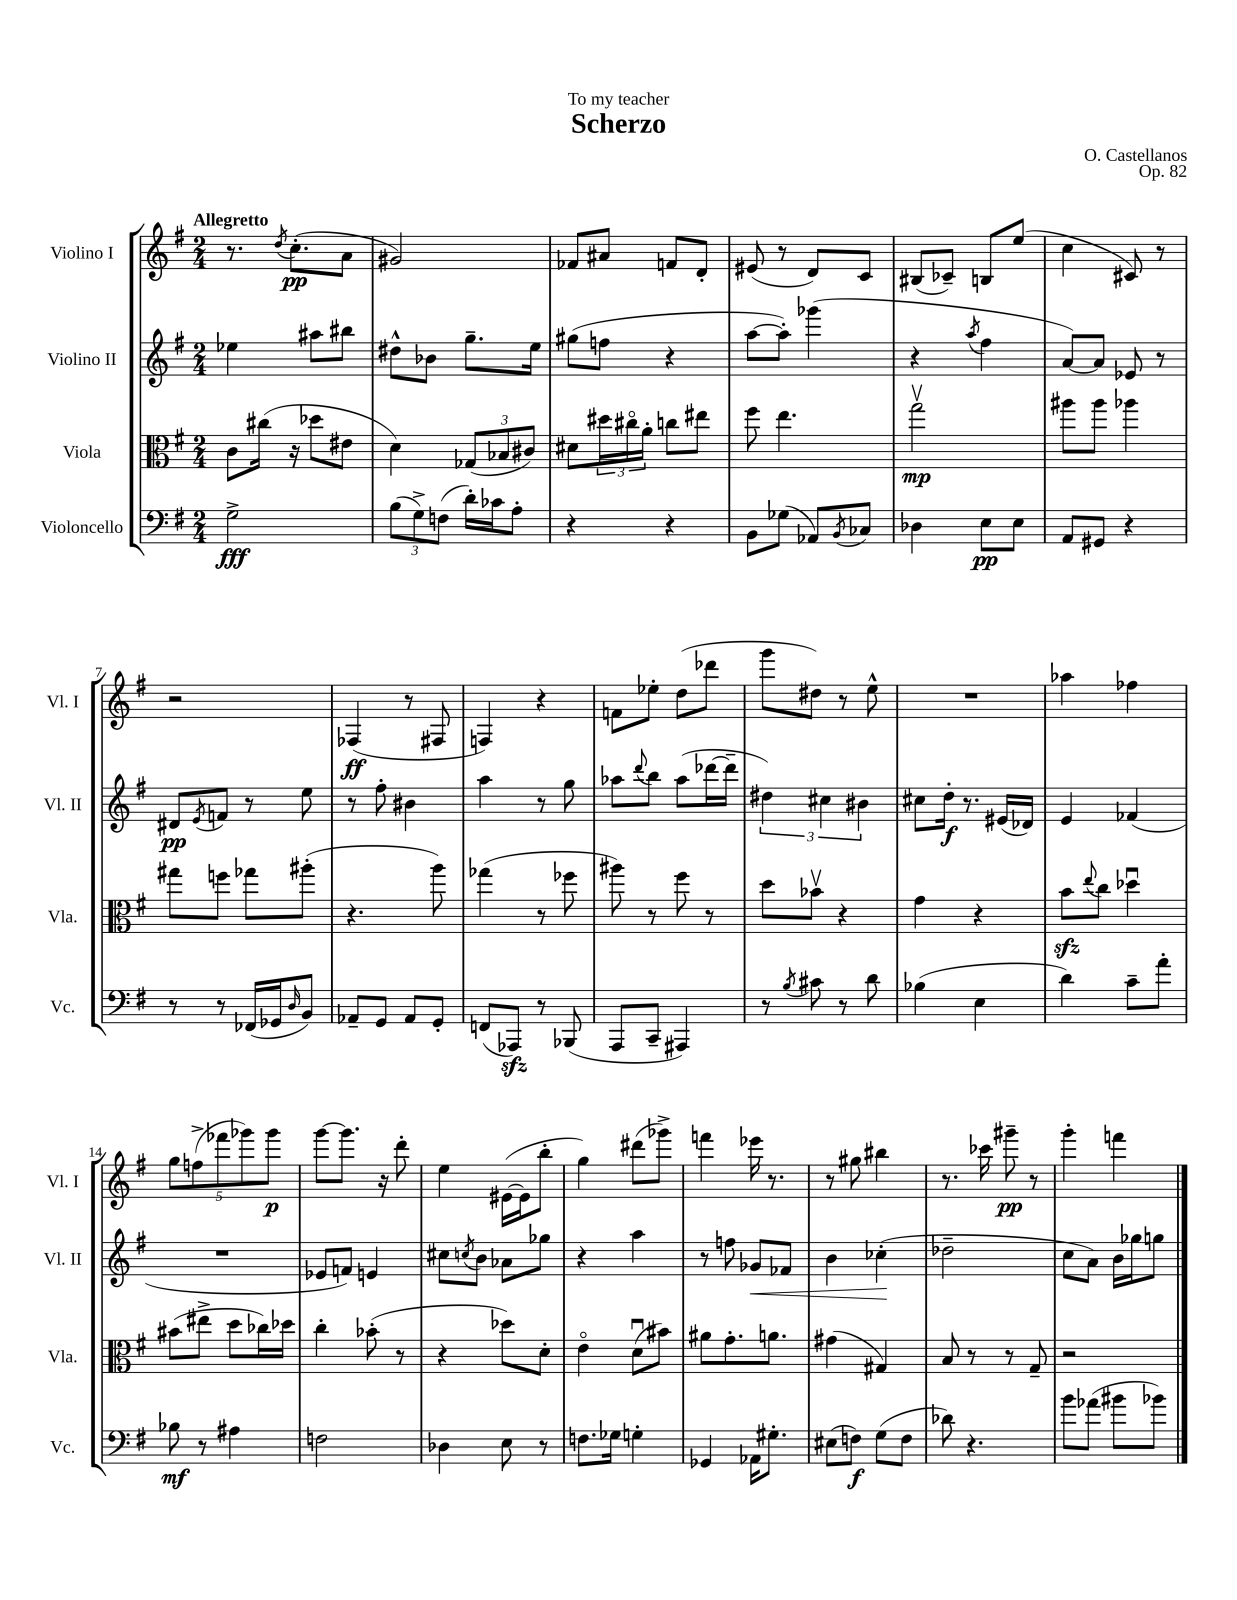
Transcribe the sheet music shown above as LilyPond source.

\header { title = "Scherzo" composer = "O. Castellanos" dedication = "To my teacher" opus = "Op. 82" }
<<
\new StaffGroup <<
\new Staff = "s0" \with { instrumentName = "Violino I" shortInstrumentName = "Vl. I" } {
    \clef treble \key g \major \numericTimeSignature \time 2/4 \tempo "Allegretto"
    r8. \acciaccatura { d''8 } c''8.-.\pp( a'8 |
    gis'2) |
    fes'8 ais'8 f'8 d'8-. |
    eis'8( r8 d'8) c'8 |
    bis8( ces'8--) b8 e''8( |
    c''4 cis'8) r8 |
    r2 |
    fes4\ff( r8 fis8 |
    f4) r4 |
    f'8 ees''8-. d''8( des'''8 |
    g'''8 dis''8) r8 e''8-^ |
    R2 |
    aes''4 fes''4 |
    \tuplet 5/4 { g''8 f''8->( fes'''8 ges'''8) ges'''8\p } |
    g'''8~ g'''8. r16 d'''8-. |
    e''4 eis'16~( eis'16 b''8-. |
    g''4) dis'''8( ges'''8->) |
    f'''4 ees'''16 r8. |
    r8 gis''8 bis''4 |
    r8. ces'''16 gis'''8--\pp r8 |
    g'''4-. f'''4 \bar "|." |
}
\new Staff = "s1" \with { instrumentName = "Violino II" shortInstrumentName = "Vl. II" } {
    \clef treble \key g \major \numericTimeSignature \time 2/4
    ees''4 ais''8 bis''8 |
    dis''8-^ bes'8 g''8.-- e''16 |
    gis''8( f''8 r4 |
    a''8~ a''8-.) ges'''4( |
    r4 \acciaccatura { a''8 } fis''4 |
    a'8~) a'8 ees'8 r8 |
    dis'8\pp \acciaccatura { e'8 } f'8 r8 e''8 |
    r8 fis''8-. bis'4 |
    a''4 r8 g''8 |
    aes''8 \appoggiatura { d'''8 } b''8 aes''8( des'''16~ des'''16-- |
    \tuplet 3/2 { dis''4) cis''4 bis'4 } |
    cis''8 d''16-.\f r8. eis'16( des'16) |
    e'4 fes'4( |
    R2 |
    ees'8 f'8) e'4 |
    cis''8 \acciaccatura { c''8 } b'8 aes'8 ges''8 |
    r4 a''4 |
    r8 f''8 ges'8\< fes'8 |
    b'4 ces''4-.\!( |
    des''2-- |
    c''8 a'8) b'16 ges''16 g''8 \bar "|." |
}
\new Staff = "s2" \with { instrumentName = "Viola" shortInstrumentName = "Vla." } {
    \clef alto \key g \major \numericTimeSignature \time 2/4
    c'8 cis''16( r16 des''8 eis'8 |
    d'4) \tuplet 3/2 { ges8( bes8 cis'8) } |
    dis'8 \tuplet 3/2 { dis''16 cis''16\flageolet a'16-. } c''8 eis''8 |
    fis''8 e''4. |
    g''2\upbow\mp |
    ais''8 ais''8 aes''4 |
    gis''8 f''8 ges''8 ais''8-.( |
    r4. a''8) |
    ges''4( r8 fes''8 |
    ais''8) r8 fis''8 r8 |
    d''8 bes'8\upbow r4 |
    g'4 r4 |
    b'8\sfz \appoggiatura { e''8 } c''8 des''4\downbow |
    bis'8( eis''8-> d''8 ces''16) des''16 |
    c''4-. bes'8-.( r8 |
    r4 des''8) d'8-. |
    e'4\flageolet d'8\downbow( bis'8) |
    ais'8 g'8.-. a'8. |
    gis'4( gis4) |
    b8 r8 r8 g8-- |
    r2 \bar "|." |
}
\new Staff = "s3" \with { instrumentName = "Violoncello" shortInstrumentName = "Vc." } {
    \clef bass \key g \major \numericTimeSignature \time 2/4
    g2->\fff |
    \tuplet 3/2 { b8( g8->) f8( } d'16-.) ces'16 a8-. |
    r4 r4 |
    b,8 ges8( aes,8) \acciaccatura { b,8 } ces8 |
    des4 e8\pp e8 |
    a,8 gis,8 r4 |
    r8 r8 fes,16( ges,16 \grace { d16 } b,8) |
    aes,8-- g,8 aes,8 g,8-. |
    f,8( aes,,8\sfz) r8 bes,,8( |
    a,,8 c,8-- ais,,4) |
    r8 \acciaccatura { b8 } cis'8 r8 d'8 |
    bes4( e4 |
    d'4) c'8-- a'8-. |
    bes8\mf r8 ais4 |
    f2 |
    des4 e8 r8 |
    f8. ges16 g4-. |
    ges,4 aes,16 gis8.-. |
    eis8( f8\f) g8( f8 |
    des'8) r4. |
    b'8 aes'8( bis'8 bes'8) \bar "|." |
}
>>
>>
